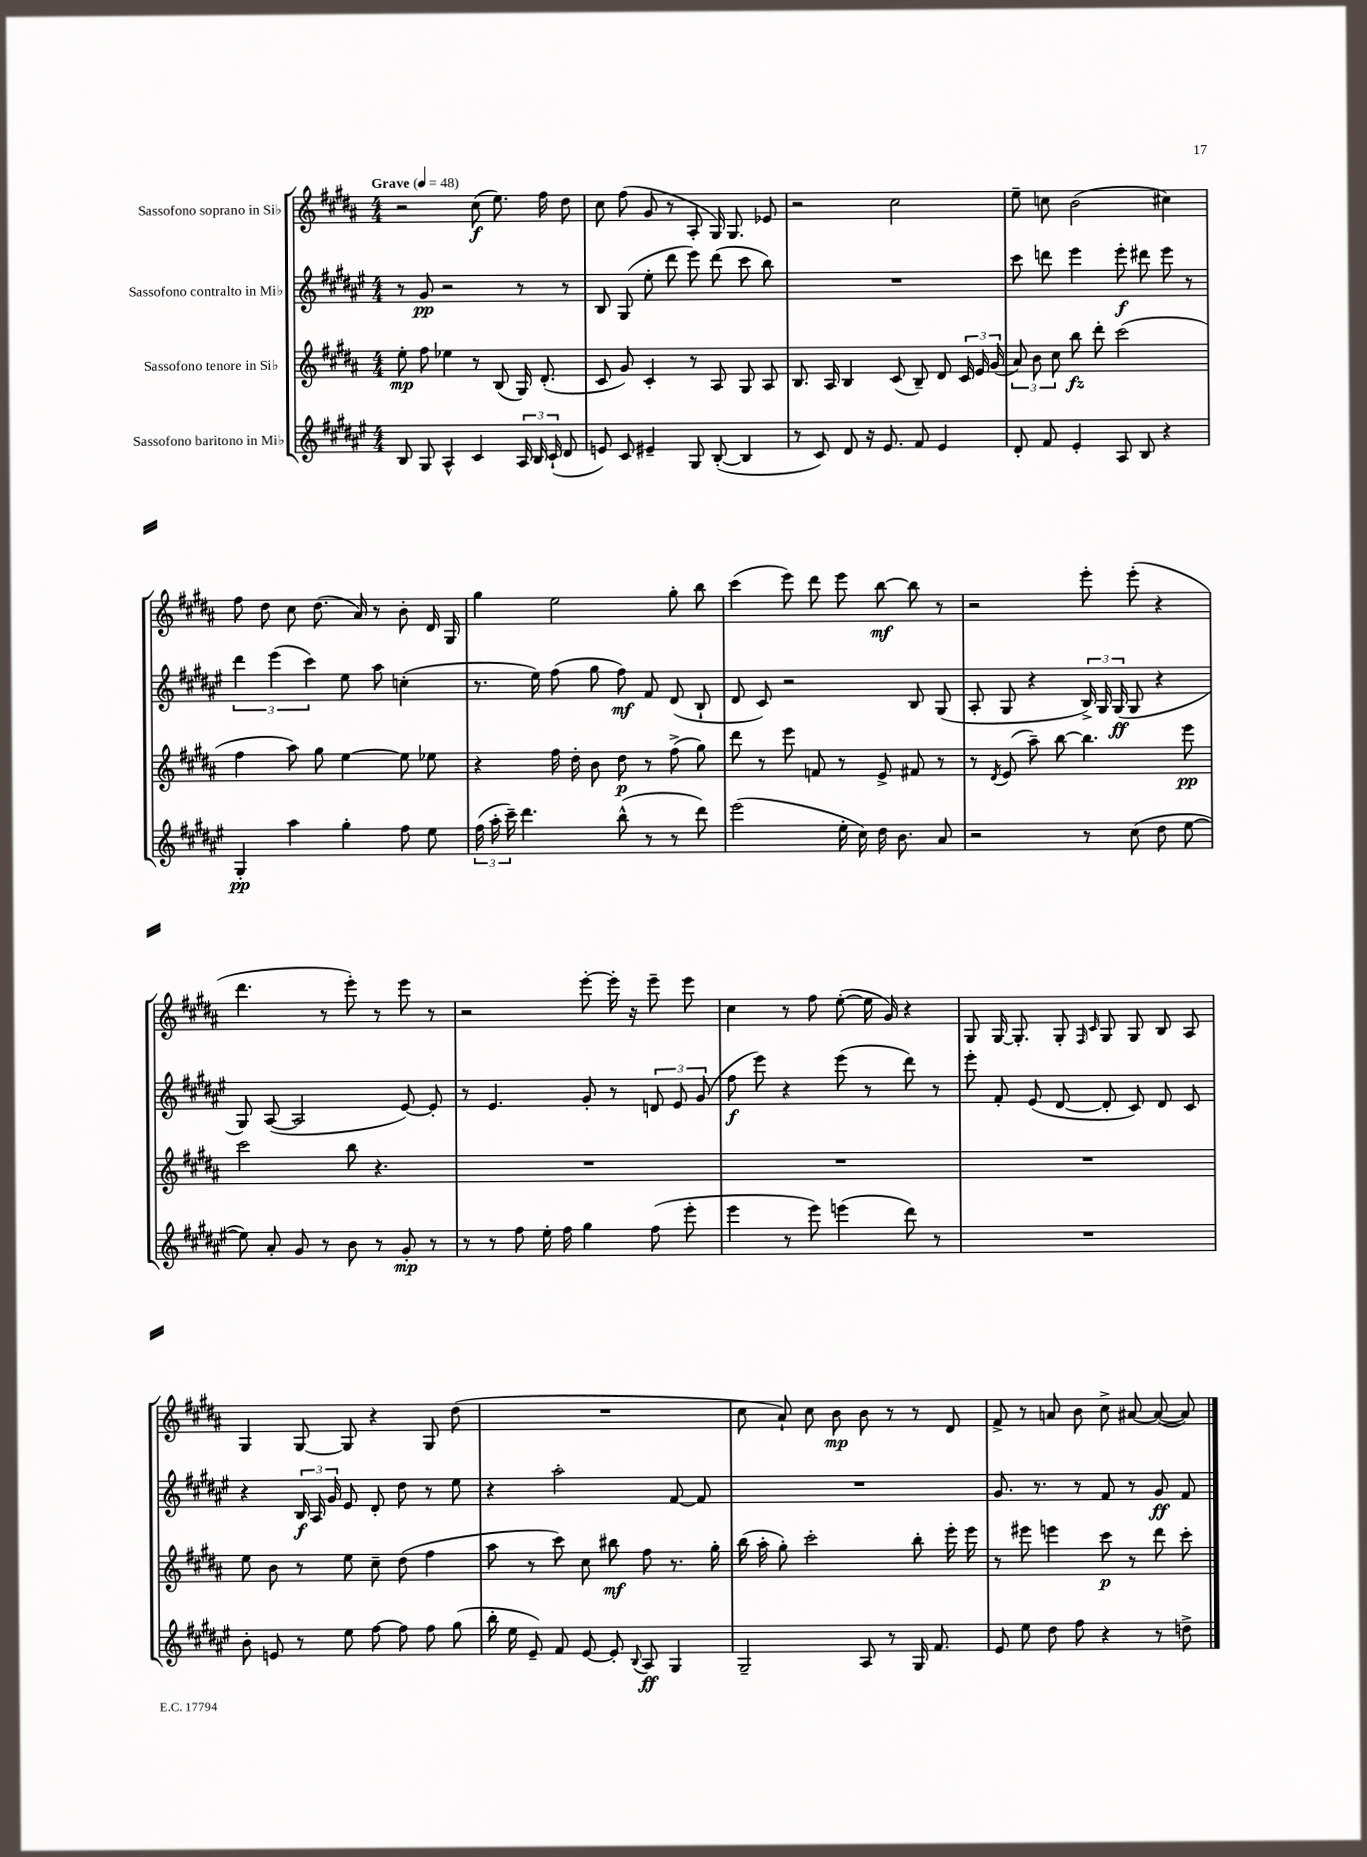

**kern	**dynam	**kern	**dynam	**kern	**dynam	**kern	**dynam
*part4	*part4	*part3	*part3	*part2	*part2	*part1	*part1
*staff4	*staff4	*staff3	*staff3	*staff2	*staff2	*staff1	*staff1
*I"Sassofono baritono in Mi♭	*	*I"Sassofono tenore in Si♭	*	*I"Sassofono contralto in Mi♭	*	*I"Sassofono soprano in Si♭	*
*clefG2	*	*clefG2	*	*clefG2	*	*clefG2	*
*k[f#c#g#d#a#e#]	*	*k[f#c#g#d#a#]	*	*k[f#c#g#d#a#e#]	*	*k[f#c#g#d#a#]	*
*M4/4	*	*M4/4	*	*M4/4	*	*M4/4	*
*MM48	*	*MM48	*	*MM48	*	*MM48	*
=1	=1	=1	=1	=1	=1	=1	=1
!	!	!	!	!	!	!LO:TX:a:B:t=Grave	!
8B/	.	8ee'\	mp	8r	.	2r	.
8G#/	.	8ff#\	.	8g#/	pp	.	.
4A#^^/	.	4ee-X\	.	2r	.	.	.
4c#/	.	8r	.	.	.	(8cc#\	f
.	.	(8B/	.	.	.	8.ee\)	.
24A#/	.	16G#/)	.	8r	.	.	.
24B/	.	.	.	.	.	.	.
.	.	(8.d#'/	.	.	.	16ff#\	.
(24c#`/	.	.	.	.	.	.	.
8d#/	.	.	.	8r	.	8dd#\	.
=2	=2	=2	=2	=2	=2	=2	=2
8en/)	.	8c#/	.	8B/	.	8cc#\	.
8c#/	.	8g#/)	.	(8G#/	.	(8ff#\	.
4e#X~/	.	4c#'/	.	8ee#'\	.	8g#/	.
.	.	.	.	8ddd#\	.	8r	.
8G#/	.	8r	.	8eee#\)	.	8A#'/	.
([8B'/	.	8A#/	.	(8ddd#\	.	16G#/)	.
.	.	.	.	.	.	8.G#/	.
4B/]	.	8G#/	.	8ccc#\	.	.	.
.	.	8A#/	.	8bb\)	.	8e-X/	.
=3	=3	=3	=3	=3	=3	=3	=3
8r	.	8.B/	.	1r	.	2r	.
8c#/)	.	.	.	.	.	.	.
.	.	16A#/	.	.	.	.	.
8d#/	.	4B/	.	.	.	.	.
16r	.	.	.	.	.	.	.
8.e#/	.	.	.	.	.	.	.
.	.	(8c#/	.	.	.	2cc#\	.
8f#/	.	8B~/)	.	.	.	.	.
4e#/	.	8d#/	.	.	.	.	.
.	.	24c#/	.	.	.	.	.
.	.	24e/	.	.	.	.	.
.	.	(24g#/	.	.	.	.	.
=4	=4	=4	=4	=4	=4	=4	=4
8d#'/	.	12a#/)	.	8ccc#\	.	8ee~\	.
.	.	12b\	.	.	.	.	.
8f#/	.	.	.	8dddn\	.	8ccn\	.
.	.	12cc#\	.	.	.	.	.
4e#'/	.	8bb\	fz	4eee#\	.	(2b\	.
.	.	8ddd#'\	.	.	.	.	.
8A#/	.	(2ccc#\	.	8eee#'\	f	.	.
8B/	.	.	.	8ddd#X\	.	.	.
4r	.	.	.	8eee#\	.	4cc#X\)	.
.	.	.	.	8r	.	.	.
!!LO:LB:g=z
=5	=5	=5	=5	=5	=5	=5	=5
4G#'/	pp	4ff#\	.	6ddd#\	.	8ff#\	.
.	.	.	.	.	.	8dd#\	.
.	.	.	.	(6eee#\	.	.	.
4aa#\	.	8aa#\)	.	.	.	8cc#\	.
.	.	.	.	6ccc#\)	.	.	.
.	.	8gg#\	.	.	.	(8.dd#\	.
4gg#'\	.	[4ee\	.	8ee#\	.	.	.
.	.	.	.	.	.	16a#/)	.
.	.	.	.	8aa#\	.	8r	.
8ff#\	.	8ee\]	.	(4ccn'\	.	8b'\	.
8ee#\	.	8ee-X\	.	.	.	16d#/	.
.	.	.	.	.	.	16G#/	.
=6	=6	=6	=6	=6	=6	=6	=6
(24ff#\	.	4r	.	8.r	.	4gg#\	.
24aa#'\	.	.	.	.	.	.	.
24ccc#~\)	.	.	.	.	.	.	.
4.ddd#\	.	.	.	.	.	.	.
.	.	.	.	16ee#\)	.	.	.
.	.	16ff#\	.	(8ff#\	.	2ee\	.
.	.	16dd#'\	.	.	.	.	.
.	.	8b\	.	8gg#\	.	.	.
(8bb^^\	.	8dd#\	p	8ff#\)	mf	.	.
8r	.	8r	.	8f#/	.	.	.
8r	.	(8ff#^\	.	(8d#/	.	8gg#'\	.
8ddd#\)	.	8gg#\)	.	8B`/	.	8bb\	.
=7	=7	=7	=7	=7	=7	=7	=7
(2eee#\	.	8ddd#\	.	8d#/	.	(4ccc#\	.
.	.	8r	.	8c#/)	.	.	.
.	.	8eee\	.	2r	.	8eee\)	.
.	.	8fn/	.	.	.	8ddd#\	.
16ee#'\	.	8r	.	.	.	8eee\	.
16cc#\)	.	.	.	.	.	.	.
16dd#\	.	8e^/	.	.	.	[8bb\	mf
8.b\	.	.	.	.	.	.	.
.	.	8f#X/	.	8B/	.	8bb\]	.
8a#/	.	8r	.	(8G#/	.	8r	.
=8	=8	=8	=8	=8	=8	=8	=8
2r	.	8r	.	8A#'/	.	2r	.
.	.	8qd#/	.	.	.	.	.
.	.	(8e/	.	8G#/	.	.	.
.	.	8aa#~\)	.	4r	.	.	.
.	.	[8bb\	.	.	.	.	.
8r	.	4.bb\]	.	24B^/)	.	8eee'\	.
.	.	.	.	24G#/	.	.	.
.	.	.	.	(24G#/	ff	.	.
(8cc#\	.	.	.	8G#/	.	(8eee'\	.
8dd#\	.	.	.	4r	.	4r	.
[8ee#\	.	8eee\	pp	.	.	.	.
!!LO:LB:g=z
=9	=9	=9	=9	=9	=9	=9	=9
8ee#\])	.	2ccc#\	.	8G#/)	.	4.ddd#\	.
8a#'/	.	.	.	([8A#/	.	.	.
8g#/	.	.	.	2A#/]	.	.	.
8r	.	.	.	.	.	8r	.
8b\	.	8bb\	.	.	.	8eee'\)	.
8r	.	4.r	.	.	.	8r	.
8g#'/	mp	.	.	[8e#/)	.	8eee\	.
8r	.	.	.	8e#'/]	.	8r	.
=10	=10	=10	=10	=10	=10	=10	=10
8r	.	1r	.	8r	.	2r	.
8r	.	.	.	4.e#/	.	.	.
8ff#\	.	.	.	.	.	.	.
16ee#'\	.	.	.	.	.	.	.
16ff#\	.	.	.	.	.	.	.
4gg#\	.	.	.	8g#'/	.	[8eee'\	.
.	.	.	.	8r	.	16eee'\]	.
.	.	.	.	.	.	16r	.
(8ff#\	.	.	.	12dn/	.	8eee~\	.
.	.	.	.	12e#/	.	.	.
8eee#'\	.	.	.	.	.	8eee\	.
.	.	.	.	(12g#/	.	.	.
=11	=11	=11	=11	=11	=11	=11	=11
4eee#\	.	1r	.	8ff#\	f	4cc#\	.
.	.	.	.	8eee#\)	.	.	.
8r	.	.	.	4r	.	8r	.
8eee#\)	.	.	.	.	.	8ff#\	.
(4eeen\	.	.	.	(8eee#\	.	([8ee'\	.
.	.	.	.	8r	.	16ee\]	.
.	.	.	.	.	.	16g#/)	.
8ddd#\)	.	.	.	8ddd#\)	.	4r	.
8r	.	.	.	8r	.	.	.
=12	=12	=12	=12	=12	=12	=12	=12
1r	.	1r	.	8eee#'\	.	8G#/	.
.	.	.	.	8f#'/	.	[16G#/	.
.	.	.	.	.	.	8.G#'/]	.
.	.	.	.	(8e#/	.	.	.
.	.	.	.	[8d#/	.	8G#'/	.
.	.	.	.	.	.	16qqF#/	.
.	.	.	.	.	.	16qqc#/	.
.	.	.	.	8d#'/]	.	8G#/	.
.	.	.	.	8c#/)	.	8G#/	.
.	.	.	.	8d#/	.	8B/	.
.	.	.	.	8c#/	.	8A#/	.
!!LO:LB:g=z
=13	=13	=13	=13	=13	=13	=13	=13
8b'\	.	8ee\	.	4r	.	4G#/	.
8en/	.	8b\	.	.	.	.	.
8r	.	8r	.	24B/	f	[8G#/	.
.	.	.	.	24A#/	.	.	.
.	.	.	.	24g#/	.	.	.
8ee#\	.	8ee\	.	8e#/	.	8G#/]	.
[8ff#\	.	8cc#~\	.	8d#'/	.	4r	.
8ff#\]	.	(8dd#\	.	8dd#\	.	.	.
8ff#\	.	4ff#\	.	8r	.	8G#/	.
(8gg#\	.	.	.	8ee#\	.	(8dd#\	.
=14	=14	=14	=14	=14	=14	=14	=14
16bb'\	.	8aa#\	.	4r	.	1r	.
16ee#\	.	.	.	.	.	.	.
8e#~/)	.	8r	.	.	.	.	.
8f#/	.	8ccc#\)	.	2aa#'\	.	.	.
[8e#/	.	8cc#\	.	.	.	.	.
8e#'/]	.	8bb#X\	mf	.	.	.	.
8qqB/	.	.	.	.	.	.	.
8A#/	ff	8ff#\	.	.	.	.	.
4G#/	.	8.r	.	[8f#/	.	.	.
.	.	.	.	8f#/]	.	.	.
.	.	16gg#'\	.	.	.	.	.
=15	=15	=15	=15	=15	=15	=15	=15
2G#~/	.	(16bb\	.	1r	.	8cc#\	.
.	.	16aa#'\	.	.	.	.	.
.	.	8gg#'\)	.	.	.	8a#`/)	.
.	.	2ccc#'\	.	.	.	8cc#\	.
.	.	.	.	.	.	8b\	mp
8A#/	.	.	.	.	.	8b\	.
8r	.	.	.	.	.	8r	.
16G#/	.	8bb'\	.	.	.	8r	.
8.f#/	.	.	.	.	.	.	.
.	.	16eee'\	.	.	.	8d#/	.
.	.	16eee\	.	.	.	.	.
=16	=16	=16	=16	=16	=16	=16	=16
8e#/	.	8r	.	8.g#/	.	8f#^/	.
8ee#\	.	8eee#X\	.	.	.	8r	.
.	.	.	.	8.r	.	.	.
8dd#\	.	4eeen\	.	.	.	8an/	.
8ff#\	.	.	.	8r	.	8b\	.
4r	.	8ccc#\	p	8f#/	.	8cc#^\	.
.	.	8r	.	8r	.	[8a#X/	.
8r	.	8ddd#\	.	8g#/	ff	(8a#/_	.
8ddn^\	.	8ccc#'\	.	8f#/	.	8a#/])	.
==	==	==	==	==	==	==	==
*-	*-	*-	*-	*-	*-	*-	*-
